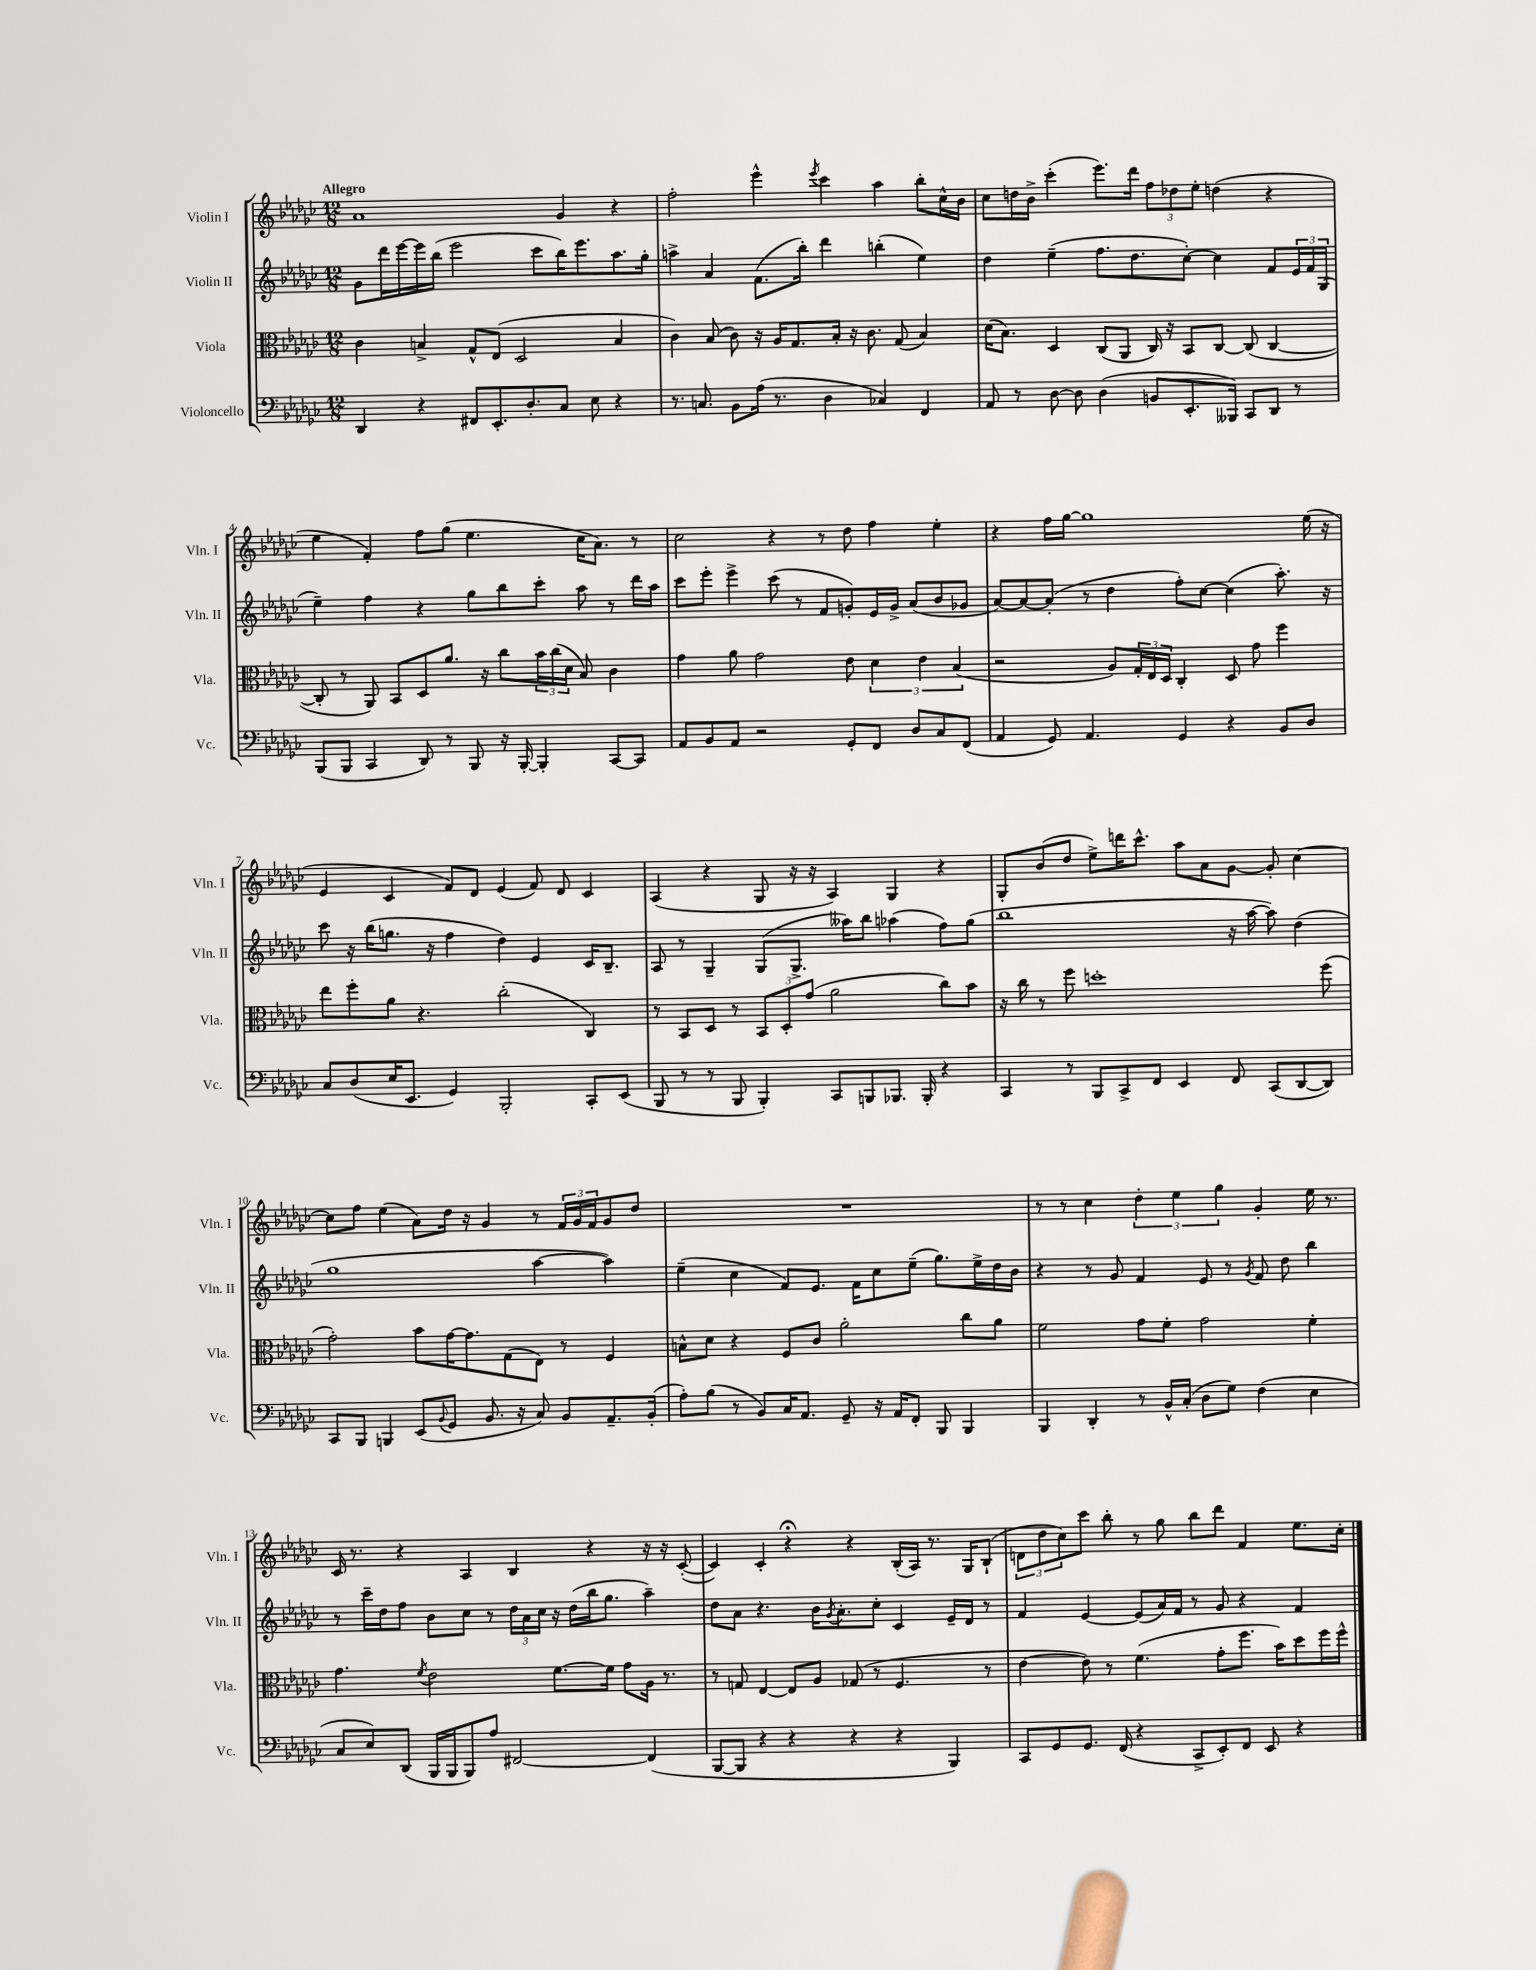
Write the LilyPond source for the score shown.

<<
\new StaffGroup <<
\new Staff = "s0" \with { instrumentName = "Violin I" shortInstrumentName = "Vln. I" } {
    \clef treble \key ges \major \numericTimeSignature \time 12/8 \tempo "Allegro"
    aes'1 ges'4 r4 |
    f''2-. ees'''4-^ \acciaccatura { ees'''8 } ces'''4 aes''4 bes''8-. ces''16-^ bes'16 |
    ces''8 d''16 bes'16-> ces'''4-.( ees'''8.) des'''16 \tuplet 3/2 { f''8 des''8 ees''8-. } d''4( r4 |
    ees''4 f'4-.) f''8 ges''8( ees''4. ces''16 aes'8.) r8 |
    ces''2 r4 r8 des''8 f''4 ees''4-. |
    r4 f''16 ges''16~ ges''1 ees''16( r16 |
    ees'4 ces'4 f'8) des'8 ees'4( f'8) des'8 ces'4 |
    aes4( r4 ges8 r16 r16 aes4) ges4 r4 |
    ges8-. bes'8( des''8 ees''8->) d'''16 ces'''8.-^ aes''8 aes'8 ges'8~ ges'8-. ces''4~ |
    ces''8 f''8 ees''4( aes'8) des''16 r16 ges'4 r8 \tuplet 3/2 { f'16 ges'16 f'16 } ges'8 des''8 |
    R1. |
    r8 r8 ces''4 \tuplet 3/2 { des''4-. ees''4 ges''4 } ges'4-. ees''16 r8. |
    ces'16 r8. r4 aes4 bes4 r4 r16 r16 ces'8~-.( |
    ces'4) ces'4-. r4\fermata r4 bes16-.( aes16) r8. ges16 bes8-!( |
    \tuplet 3/2 { d'8 des''8 ces''8) } ces'''8 bes''8-. r8 ges''8 bes''8 des'''8 f'4 ees''8. ces''16-. \bar "|." |
}
\new Staff = "s1" \with { instrumentName = "Violin II" shortInstrumentName = "Vln. II" } {
    \clef treble \key ges \major \numericTimeSignature \time 12/8
    ges'8 des'''16 ees'''16~ ees'''16 bes''16( ees'''2 ces'''8 bes''16) ees'''8. aes''8. ges''16-. |
    a''4-> aes'4 f'8.( bes''16-.) des'''4 b''4-.( ees''4) |
    des''4 ees''4--( f''8. des''8. ces''8~-.) ces''4 f'8 \tuplet 3/2 { ees'16 f'16 ges16( } |
    ees''4--) f''4 r4 ges''8 bes''8 ces'''8-. aes''8 r8 des'''16 aes''16 |
    ces'''8 ees'''8-. ees'''4-> ces'''8( r8 f'8 g'8-.) ees'16 g'16-> aes'8( bes'8 ges'8 |
    aes'8~) aes'8~ aes'8-.( r8 des''4 f''8-.) ces''8~ ces''4( aes''8.-.) r16 |
    ces'''8 r16 bes''16( g''8. r16 f''4 des''4) ees'4 ces'16 bes8.-- |
    aes8 r8 ges4-- ges8( ges8.-> aeses''16) bes''8 aes''4( f''8) ges''8( |
    bes''1 r16 aes''16~ aes''8) des''4( |
    ges''1 aes''4~ aes''4) |
    ees''4--( ces''4 f'8) ees'8. f'16 ces''8 ees''8--( ges''8.) ees''16-> des''16 bes'16 |
    r4 r8 ges'8 f'4 ees'8 r8 \acciaccatura { ges'8 } f'8 des''8 bes''4 |
    r8 ces'''16-- des''16 f''8 bes'8 ces''8 r8 \tuplet 3/2 { des''16 aes'16 ces''16 } r16 des''16( bes''16 ges''8. aes''4--) |
    des''8 aes'8 r4. bes'16 \acciaccatura { ges'8 } aes'8.-. ces''8-. ces'4 ees'16-- des'16 r8 |
    f'4 ees'4~ ees'8( aes'16) f'16 r8 ges'8 r4 f'4 \bar "|." |
}
\new Staff = "s2" \with { instrumentName = "Viola" shortInstrumentName = "Vla." } {
    \clef alto \key ges \major \numericTimeSignature \time 12/8
    ces'4 b4-> ges8-^ ees8( des2 b4 |
    ces'4) bes8( ces'8) r16 aes16 ges8. bes16-. r16 ces'8. ges8( bes4) |
    des'16( bes8.) des4 ces8( aes,8 ces16) r16 bes,8 ces8~ ces8( ces4~ |
    ces8-. r8 aes,8) bes,8 des8 aes'8. r16 ces''8 \tuplet 3/2 { bes'16 ces''16( des'16 } bes8) ces'4 |
    ges'4 aes'8 ges'2 ees'8 \tuplet 3/2 { des'4 ees'4 bes4( } |
    r2 aes8) \tuplet 3/2 { ges16-. ees16 des16 } ces4-. des8 ges'8 f''4 |
    ees''8 f''8-. aes'8 r4. ces''2-.( ces4) |
    r8 bes,8 des8 r8 \tuplet 3/2 { bes,8 des8-. ges'8( } aes'2 ces''8) bes'8 |
    r16 ces''16 r8 f''8 d''1-. f''8( |
    ges'2-.) bes'8 ges'16~ ges'8. ges8( ees8) r8 f4 |
    b8-^ des'8 r4 f8 ces'8 aes'2-. ces''8 aes'8 |
    f'2 ges'8 f'8-. ges'2 f'4-. |
    ges'4. \acciaccatura { f'8 } ees'2 f'8.~ f'16 ges'8 aes16 r8. |
    r8 g8 ees4~ ees8 aes8 ges8( r8 f4. r8 |
    ees'4~ ees'8) r8 f'4.( ges'8-. f''8. bes'16) des''8 f''16 f''16-^ \bar "|." |
}
\new Staff = "s3" \with { instrumentName = "Violoncello" shortInstrumentName = "Vc." } {
    \clef bass \key ges \major \numericTimeSignature \time 12/8
    des,4 r4 fis,8 ees,8.-. des8.-. ces8 ees8 r4 |
    r8. c8. bes,8 aes16( r8. des4 ces4) f,4 |
    aes,8 r8 des8~ des8 des4( b,8 ees,8.-. beses,,16) ces,8 des,8 r8 |
    bes,,8( bes,,8 ces,4 des,8) r8 bes,,8 r16 bes,,16~-. bes,,4-. ces,8~ ces,8 |
    aes,8 bes,8 aes,8 r2 ges,8-. f,8 des8 ces8 f,8( |
    aes,4 ges,8) aes,4. ges,4 r4 bes,8 des8 |
    ces8 des8( ees16 ees,8. ges,4) bes,,2-. ces,8-. ees,8( |
    bes,,8 r8 r8 bes,,8 bes,,4-.) ces,8 b,,8 bes,,8. bes,,16-. r4 |
    ces,4 r8 bes,,8 ces,8-> f,8 ees,4 f,8 ces,8( des,8~ des,8) |
    ces,8 bes,,8 b,,4 ees,8( \appoggiatura { bes,8 } ges,8 bes,8. r16 ces8) bes,8 aes,8.-- bes,16-.( |
    aes8-.) bes8( r8 bes,8) ces16 aes,8. ges,8-- r16 aes,16 f,8-. bes,,8 bes,,4 |
    bes,,4 des,4-. r8 bes,16-^ ces16-.( des8 ges8) f4( ees4 |
    ces8 ees8) des,8( bes,,16 bes,,16 bes,,8) aes8 fis,2~ fis,4( |
    bes,,8~ bes,,8 r4 r4 r4 r4 bes,,4) |
    ces,8 ges,8 ges,8. f,16( r4 ces,8-> ees,8-.) f,8 ees,8 r4 \bar "|." |
}
>>
>>
